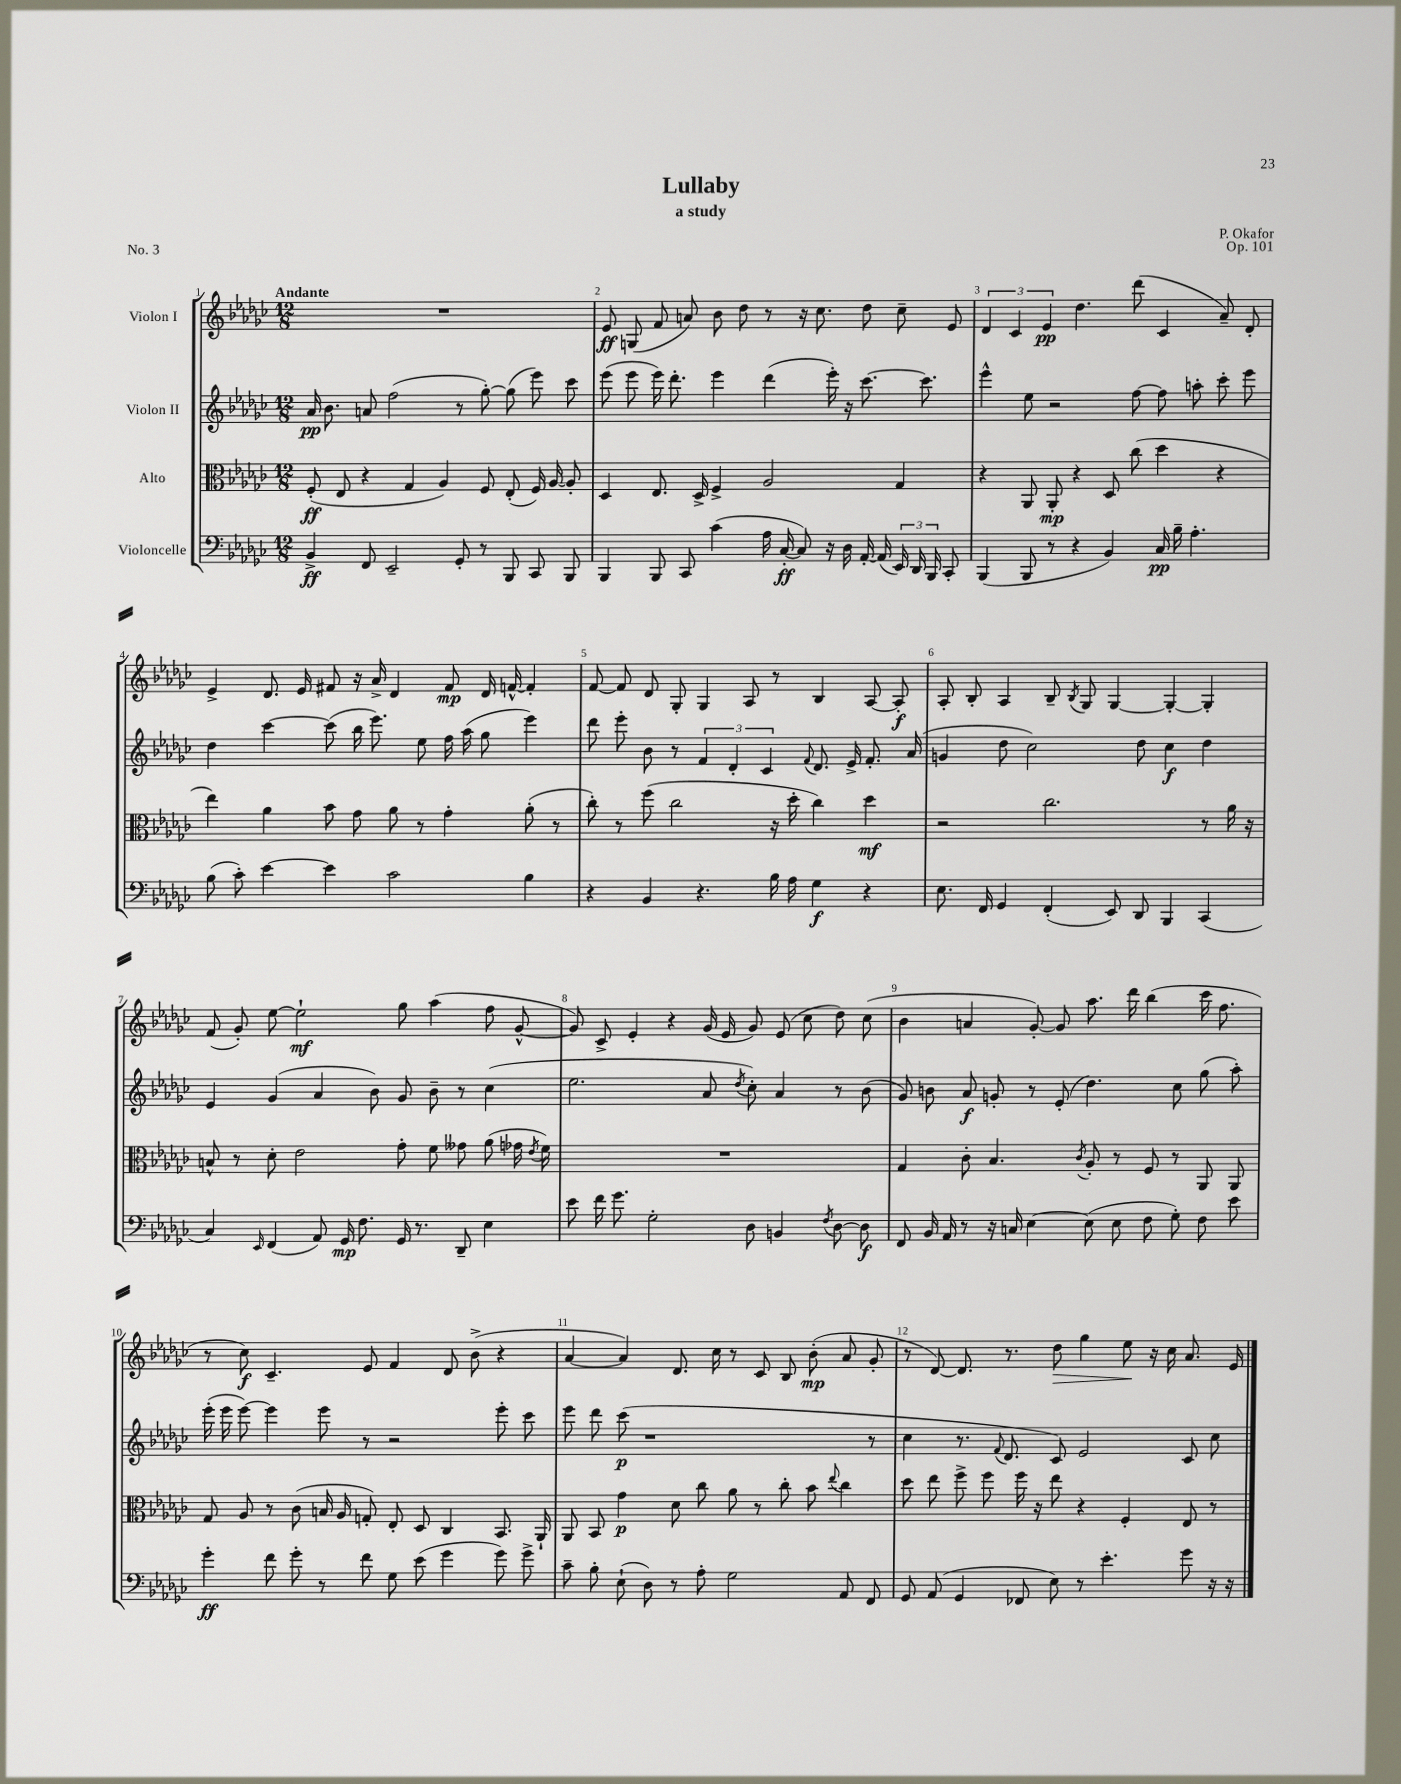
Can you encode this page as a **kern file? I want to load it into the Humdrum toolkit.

**kern	**dynam	**kern	**dynam	**kern	**dynam	**kern	**dynam
*part4	*part4	*part3	*part3	*part2	*part2	*part1	*part1
*staff4	*staff4	*staff3	*staff3	*staff2	*staff2	*staff1	*staff1
*I"Violoncelle	*	*I"Alto	*	*I"Violon II	*	*I"Violon I	*
*clefF4	*	*clefC3	*	*clefG2	*	*clefG2	*
*k[b-e-a-d-g-c-]	*	*k[b-e-a-d-g-c-]	*	*k[b-e-a-d-g-c-]	*	*k[b-e-a-d-g-c-]	*
*M12/8	*	*M12/8	*	*M12/8	*	*M12/8	*
=1	=1	=1	=1	=1	=1	=1	=1
!	!	!	!	!	!	!LO:TX:a:B:t=Andante	!
4BB-^/	ff	(8F'/	ff	16a-/	pp	1.r	.
.	.	.	.	8.b-\	.	.	.
.	.	8E-/	.	.	.	.	.
8FF/	.	4r	.	8an/	.	.	.
2EE-~/	.	.	.	(2ff\	.	.	.
.	.	4G-/	.	.	.	.	.
.	.	4A-/)	.	.	.	.	.
8GG-'/	.	.	.	8r	.	.	.
8r	.	8F/	.	[8gg-'\)	.	.	.
8BBB-/	.	(8E-'/	.	(8gg-\]	.	.	.
8CC-/	.	16F/)	.	8eee-\)	.	.	.
.	.	[16A-/	.	.	.	.	.
8BBB-/	.	8A-'/]	.	8ccc-\	.	.	.
=2	=2	=2	=2	=2	=2	=2	=2
4BBB-/	.	4D-/	.	(8eee-\	.	8e-/	ff
.	.	.	.	8eee-\	.	(8Gn/	.
8BBB-/	.	8.E-/	.	16eee-\)	.	8f/	.
.	.	.	.	8.ddd-'\	.	.	.
8CC-/	.	.	.	.	.	8an/)	.
.	.	16D-^/	.	.	.	.	.
(4c-\	.	4F^/	.	4eee-\	.	8b-\	.
.	.	.	.	.	.	8dd-\	.
16A-\	.	2A-/	.	(4ddd-\	.	8r	.
[16C-'/	ff	.	.	.	.	.	.
8C-/])	.	.	.	.	.	16r	.
.	.	.	.	.	.	8.cc-\	.
16r	.	.	.	16eee-'\)	.	.	.
16D-\	.	.	.	16r	.	.	.
[16AA-'/	.	.	.	[8.ccc-\	.	8dd-\	.
(16AA-/]	.	.	.	.	.	.	.
24EE-/)	.	4G-/	.	.	.	8cc-~\	.
24DD-/	.	.	.	.	.	.	.
.	.	.	.	8.ccc-\]	.	.	.
24BBB-/	.	.	.	.	.	.	.
8CC-'/	.	.	.	.	.	8e-/	.
=3	=3	=3	=3	=3	=3	=3	=3
(4BBB-/	.	4r	.	4eee-^^\	.	6d-/	.
.	.	.	.	.	.	6c-/	.
8BBB-/	.	8AA-/	.	8ee-\	.	.	.
.	.	.	.	.	.	6e-/	pp
8r	.	8AA-'/	mp	2r	.	.	.
4r	.	4r	.	.	.	4.dd-\	.
4BB-/)	.	8D-/	.	.	.	.	.
.	.	(8cc-\	.	[8ff\	.	(8ddd-\	.
16C-/	pp	4dd-\	.	8ff\]	.	4c-/	.
16B-~\	.	.	.	.	.	.	.
4.A-'\	.	.	.	8aan'\	.	.	.
.	.	4r	.	8ccc-'\	.	8a-~/)	.
.	.	.	.	8eee-\	.	8d-'/	.
!!LO:LB:g=z
=4	=4	=4	=4	=4	=4	=4	=4
(8B-\	.	4ee-\)	.	4dd-\	.	4e-^/	.
8c-'\)	.	.	.	.	.	.	.
[4e-\	.	4a-\	.	[4ccc-\	.	8.d-/	.
.	.	.	.	.	.	16e-/	.
4e-\]	.	8b-\	.	(8ccc-\]	.	8f#X/	.
.	.	8g-\	.	16bb-\	.	16r	.
.	.	.	.	8.eee-\)	.	16a-^/	.
2c-\	.	8a-\	.	.	.	4d-/	.
.	.	8r	.	8ee-\	.	.	.
.	.	4g-'\	.	16ff\	.	8f#/	mp
.	.	.	.	(16aa-\	.	.	.
.	.	.	.	8gg-\	.	16d-/	.
.	.	.	.	.	.	[16fn^^/	.
4B-\	.	(8a-'\	.	4eee-\)	.	4f'/]	.
.	.	8r	.	.	.	.	.
=5	=5	=5	=5	=5	=5	=5	=5
4r	.	8cc-'\)	.	8ddd-\	.	[8f/	.
.	.	8r	.	8eee-'\	.	8f/]	.
4BB-/	.	(8ff\	.	8b-\	.	8d-/	.
.	.	2cc-\	.	8r	.	8G-'/	.
4.r	.	.	.	6f/	.	4G-/	.
.	.	.	.	6d-'/	.	.	.
.	.	.	.	.	.	8A-/	.
.	.	.	.	6c-/	.	.	.
16B-\	.	16r	.	.	.	8r	.
16A-\	.	16dd-'\	.	.	.	.	.
.	.	.	.	8qqf/	.	.	.
4G-\	f	4cc-\)	.	8.d-/	.	4B-/	.
.	.	.	.	16e-^/	.	.	.
4r	.	4dd-\	mf	8.f'/	.	[8A-/	.
.	.	.	.	.	.	8A-'/]	f
.	.	.	.	(16a-/	.	.	.
=6	=6	=6	=6	=6	=6	=6	=6
8.E-\	.	2r	.	4gn/	.	8A-'/	.
.	.	.	.	.	.	8B-'/	.
16FF/	.	.	.	.	.	.	.
4GG-/	.	.	.	8dd-\	.	4A-/	.
.	.	.	.	2cc-\)	.	.	.
(4FF'/	.	2.cc-\	.	.	.	8B-~/	.
.	.	.	.	.	.	8qB-/	.
.	.	.	.	.	.	8G-/	.
8EE-/)	.	.	.	.	.	[4G-/	.
8DD-/	.	.	.	8dd-\	.	.	.
4BBB-/	.	.	.	4cc-\	f	4G-'/_	.
(4CC-/	.	8r	.	4dd-\	.	4G-'/]	.
.	.	16a-\	.	.	.	.	.
.	.	16r	.	.	.	.	.
!!LO:LB:g=z
=7	=7	=7	=7	=7	=7	=7	=7
4C-/)	.	8Bn^^/	.	4e-/	.	(8f/	.
.	.	8r	.	.	.	8g-'/)	.
16qqEE-/	.	.	.	.	.	.	.
(4FF/	.	8d-'\	.	(4g-/	.	[8ee-\	.
.	.	2e-\	.	.	.	2ee-`\]	mf
8AA-/)	.	.	.	4a-/	.	.	.
16GG-/	mp	.	.	.	.	.	.
8.F\	.	.	.	.	.	.	.
.	.	.	.	8b-\)	.	.	.
16GG-/	.	8g-'\	.	8g-/	.	8gg-\	.
8.r	.	.	.	.	.	.	.
.	.	8f\	.	8b-~\	.	(4aa-\	.
8DD-~/	.	8g--X\	.	8r	.	.	.
4E-\	.	(8a-\	.	(4cc-\	.	8ff\	.
.	.	16g-X\	.	.	.	[8g-^^/	.
.	.	8qe-/	.	.	.	.	.
.	.	16f\)	.	.	.	.	.
=8	=8	=8	=8	=8	=8	=8	=8
8e-\	.	1.r	.	2.ee-\	.	8g-/])	.
16f\	.	.	.	.	.	8c-^/	.
8.g-\	.	.	.	.	.	.	.
.	.	.	.	.	.	4e-'/	.
2G-'\	.	.	.	.	.	.	.
.	.	.	.	.	.	4r	.
.	.	.	.	8a-/	.	(16g-/	.
.	.	.	.	.	.	16e-/	.
.	.	.	.	8qdd-/	.	.	.
8D-\	.	.	.	8cc-'\)	.	8g-/)	.
4BBn/	.	.	.	4a-/	.	(8e-/	.
.	.	.	.	.	.	8cc-\	.
8qF/	.	.	.	.	.	.	.
[8D-\	.	.	.	8r	.	8dd-\)	.
8D-\]	f	.	.	(8b-\	.	(8cc-\	.
=9	=9	=9	=9	=9	=9	=9	=9
8FF/	.	4G-/	.	8g-/)	.	4b-\	.
16BB-/	.	.	.	8bn\	.	.	.
16AA-/	.	.	.	.	.	.	.
8r	.	8c-'\	.	8a-/	f	4an/	.
16r	.	4.B-/	.	8gn'/	.	.	.
16Cn/	.	.	.	.	.	.	.
[4E-\	.	.	.	8r	.	[8g-'/)	.
.	.	.	.	(8e-'/	.	8g-/]	.
.	.	8qc-/	.	.	.	.	.
(8E-\]	.	8A-'/	.	4.dd-\)	.	8.aa-\	.
8E-\	.	8r	.	.	.	.	.
.	.	.	.	.	.	16ddd-\	.
8F\	.	8F/	.	.	.	(4bb-\	.
8G-'\)	.	8r	.	8cc-\	.	.	.
8F\	.	8AA-/	.	(8gg-\	.	16ccc-\	.
.	.	.	.	.	.	8.ff\	.
8e-\	.	8AA-/	.	8aa-'\)	.	.	.
!!LO:LB:g=z
=10	=10	=10	=10	=10	=10	=10	=10
4g-'\	ff	8G-/	.	(16eee-'\	.	8r	.
.	.	.	.	16eee-\	.	.	.
.	.	8A-/	.	[8eee-\)	.	8cc-\)	f
8f\	.	8r	.	4eee-\]	.	4.c-~/	.
8g-'\	.	(8c-\	.	.	.	.	.
8r	.	16Bn/	.	8eee-\	.	.	.
.	.	16A-/	.	.	.	.	.
8f\	.	8Gn'/)	.	8r	.	8e-/	.
8G-\	.	8E-'/	.	2r	.	4f/	.
(8e-\	.	8D-/	.	.	.	.	.
4g-\	.	4C-/	.	.	.	8d-/	.
.	.	.	.	.	.	(8b-^\	.
8g-\)	.	8.BB-/	.	8eee-'\	.	4r	.
8g-^\	.	.	.	8ccc-\	.	.	.
.	.	16AA-`/	.	.	.	.	.
=11	=11	=11	=11	=11	=11	=11	=11
8c-~\	.	8AA-/	.	8eee-\	.	[4a-/	.
8B-'\	.	8BB-/	.	8ddd-\	.	.	.
(8E-`\	.	4g-\	p	(8ccc-\	p	4a-/])	.
8D-\)	.	.	.	1r	.	.	.
8r	.	8d-\	.	.	.	8.d-/	.
8A-'\	.	8cc-\	.	.	.	.	.
.	.	.	.	.	.	16cc-\	.
2G-\	.	8a-\	.	.	.	8r	.
.	.	8r	.	.	.	8c-/	.
.	.	8cc-'\	.	.	.	8B-/	.
.	.	8b-\	.	.	.	(8b-'\	mp
.	.	8qqee-/	.	.	.	.	.
8AA-/	.	4cc-\	.	.	.	8a-/	.
8FF/	.	.	.	8r	.	8g-'/	.
=12	=12	=12	=12	=12	=12	=12	=12
8GG-/	.	8dd-\	.	4cc-\	.	8r	.
(8AA-/	.	8ee-\	.	.	.	[8d-/)	.
4GG-/	.	8ff^\	.	8.r	.	8.d-/]	.
.	.	8ff\	.	.	.	.	.
.	.	.	.	8qqf/	.	.	.
.	.	.	.	8.d-/	.	8.r	.
8FF-X/	.	16ff\	.	.	.	.	.
.	.	16r	.	.	.	.	.
!	!	!	!	!	!	!	!LO:HP:b
8E-\)	.	8ee-\	.	8c-/)	.	8dd-\	>
8r	.	4r	.	2e-/	.	4gg-\	.
4.e-'\	.	.	.	.	.	.	.
.	.	4F'/	.	.	.	8ee-\	.
.	.	.	.	.	.	16r	]
.	.	.	.	.	.	16cc-\	.
8g-\	.	8E-/	.	8c-/	.	8.a-/	.
16r	.	8r	.	8cc-\	.	.	.
16r	.	.	.	.	.	16e-/	.
==	==	==	==	==	==	==	==
*-	*-	*-	*-	*-	*-	*-	*-
